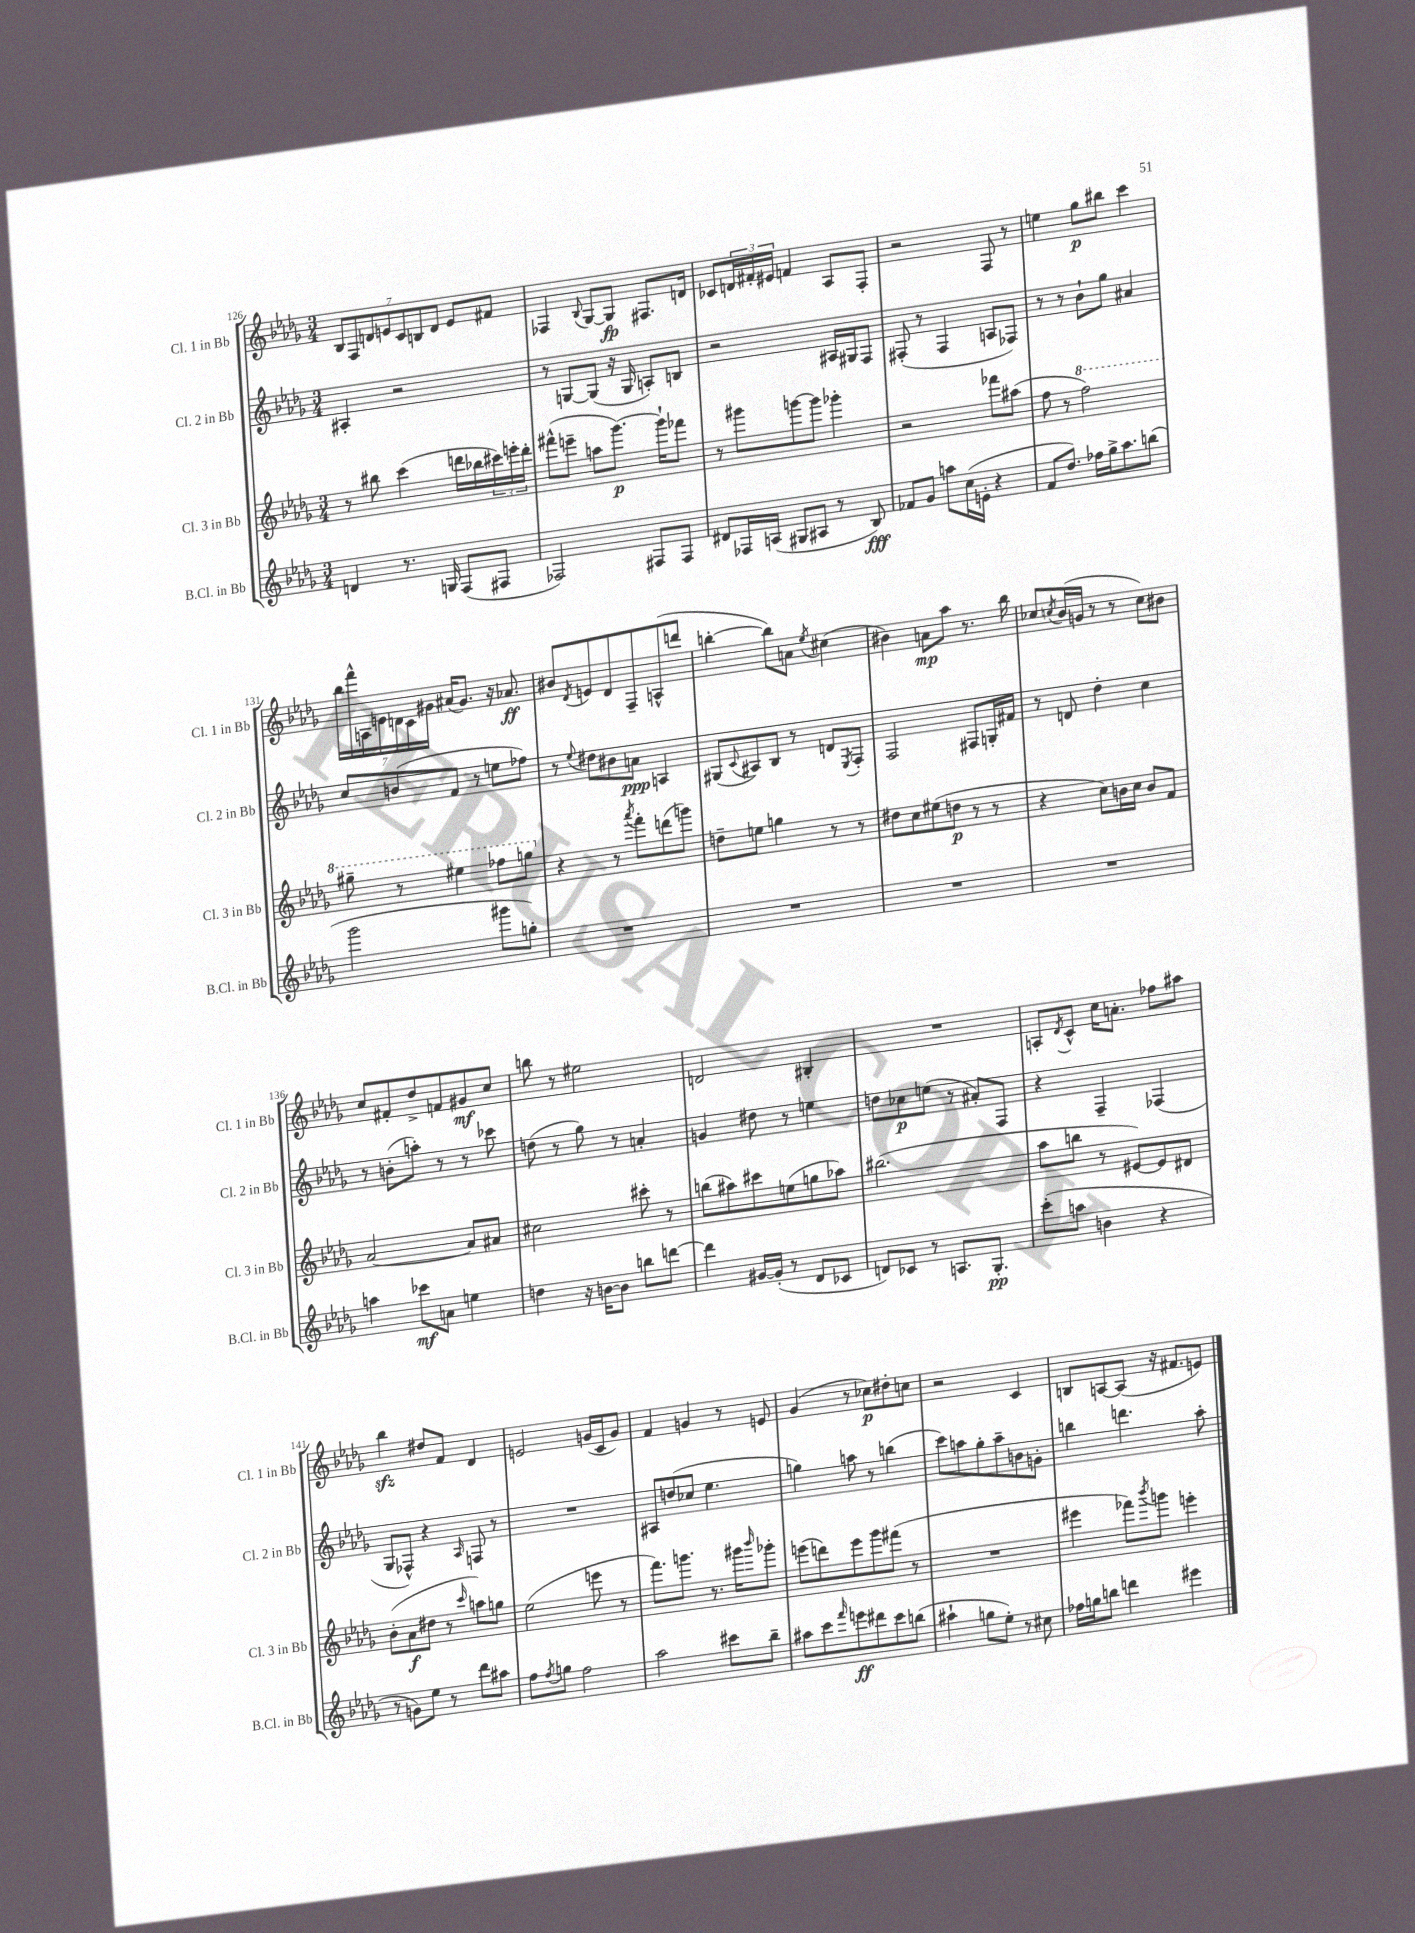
<<
\new StaffGroup <<
\new Staff = "s0" \with { instrumentName = "Cl. 1 in Bb" shortInstrumentName = "Cl. 1 in Bb" } {
    \clef treble \key des \major \numericTimeSignature \time 3/4
    \tuplet 7/4 { bes8 f8 d'8 e'8 c'8 b8 d'8 } e'8 fis'8 |
    fes4 \appoggiatura { bes8 } ges8~ ges8\fp fis8. d'16 |
    ces'8 \tuplet 3/2 { d'16 fis'16-. eis'16 } f'4 aes8 f8-. |
    r2 f8 r8 |
    e''4 ges''8\p bis''8 c'''4 |
    \tuplet 7/4 { bes''16 f'''16-^ a16 e'16 d'16 c'16 gis'16 } ais'16( gis'8.) r16 aes'8.\ff |
    bis'8 \acciaccatura { des'8 } e'8 des'8 f8-- a8-^( d'''8 |
    b''4~-. b''8) a'8 \acciaccatura { ees''8 } cis''4( |
    bis'4) a'8\mp aes''8 r8. bes''16 |
    ces''8 \acciaccatura { c''8 } bes'16( g'16 r8 r8 c''8) bis'8 |
    c''8 fis'8-. des''8-> f'8 gis'8\mf c''8 |
    b''8 r8 eis''2 |
    d'2 bis4-. |
    R2. |
    a8-. \acciaccatura { des'8 } c'8-^ c''16 a'8.-. fes''8 ais''8 |
    bes''4\sfz dis''8 f'8 des'4 |
    e'2 g'16( c'16 g'8) |
    f'4 g'4 r8 e'8 |
    ges'4( r8 ces''8\p) dis''8-. c''8 |
    r2 c'4 |
    b8 a8~ a8( r16 fis'8. e'8) \bar "|." |
}
\new Staff = "s1" \with { instrumentName = "Cl. 2 in Bb" shortInstrumentName = "Cl. 2 in Bb" } {
    \clef treble \key des \major \numericTimeSignature \time 3/4
    ais4-. r2 |
    r8 g8~ g8( r16 g16 a8-.) b8 |
    r2 ais16 gis16 f8 |
    fis8-.( r8 fis4 a8 fes8) |
    r8 r8 bes'8-! ges''8 ais'4 |
    c''8 b'8( f'8 r8 e''8 fes''8) |
    r8 \appoggiatura { ees''8 } dis''8 bis'8 a'8\ppp a4 |
    gis8( \appoggiatura { c'8 } ais8) bes8 r8 d'8 \acciaccatura { ees8 } f8-. |
    f2 fis8 g16-. fis'16 |
    r8 d'8 des''4-. c''4 |
    r8 b'8-.( a''8-.) r8 r8 ces'''8 |
    d''8( r8 ges''8) r8 a'4-. |
    g'4 dis''8 r8 e''4 |
    d''8 ces''8\p e''8( r8 ais'8-.) f8 |
    r4 f4-- fes4( |
    ges8 fes8-^) r4 \grace { aes16 } f8 r8 |
    R2. |
    ais8 d''8( ces''8 ees''4. |
    g''4) a''8 r8 b''4( |
    c'''8) a''8 ges''8-. a''8-- b'8 g'8-. |
    b''4 d'''4. aes''8-. \bar "|." |
}
\new Staff = "s2" \with { instrumentName = "Cl. 3 in Bb" shortInstrumentName = "Cl. 3 in Bb" } {
    \clef treble \key des \major \numericTimeSignature \time 3/4
    r8 bis''8 c'''4( d'''16 bes''16 \tuplet 3/2 { cis'''16) e'''16-. d'''16-. } |
    fis'''8-^( e'''8-- a''8 ges'''8.~\p) ges'''16-! fes'''8 |
    r8 gis'''8 g'''8~ g'''8 ges'''4-. |
    r2 fes'''8 ais''8( |
    f''8 r8 \ottava #1 f'''2) |
    gis'''8-- r8 eis'''4 fes'''8 g'''8 \ottava #0 |
    r4 r8 \acciaccatura { aes'''8 } f'''8-. d'''8( g'''8) |
    d''8-- e''8 g''4 r8 r8 |
    dis''8 c''8 eis''8( d''8\p r8 r8 |
    r4 c''8) b'16 c''16 b'8 f'8 |
    aes'2~ aes'8 ais'8 |
    cis''2 cis'''8-. r8 |
    b''8( ais''8) cis'''8 e''8( g''8 aes''8) |
    bis''2.( |
    aes''8 b''8 r8 eis'8~) eis'8 dis'8 |
    bes'8-.( aes'8\f dis''8 r8 \grace { c'''16 } a''8) g''8 |
    ees''2( e'''8 r8 |
    f'''8.) g'''8. r8. gis'''16 \grace { bes'''16 } ges'''8-. |
    e'''8( d'''8) e'''8 ges'''8 fis'''8( r8 |
    R2. |
    eis'''4 fes'''8) \acciaccatura { bes'''8 } g'''8 e'''4-. \bar "|." |
}
\new Staff = "s3" \with { instrumentName = "B.Cl. in Bb" shortInstrumentName = "B.Cl. in Bb" } {
    \clef treble \key des \major \numericTimeSignature \time 3/4
    d'4 r8. g16 f8( fis8 |
    fes2) fis8 fis8 |
    dis'8 fes16 a16( gis8 ais8 r8 bes8\fff) |
    fes'8 ges'8 a''8 c''16( e'16-. r4 |
    f'8 des''8.) fes''16 ges''16-> aes''8. b''8( |
    ges'''2 gis'''8 g''8-.) |
    R2. |
    R2. |
    R2. |
    R2. |
    a''4 ces'''8\mf a'8 e''4 |
    d''4 r16 b'16~ b'8 b''8 d'''8~ |
    d'''4 gis'16~ gis'16-.( r8 des'8 ces'8 |
    d'8) ces'8 r8 a8. ges8.-.\pp |
    c'''8-.( a''8 b'4 r4 |
    r8 g'8) ees''8 r8 des'''8 ais''8 |
    f''8 \acciaccatura { f''8 } g''8 f''2 |
    aes''2 cis'''8 bes''8-- |
    ais''8 c'''8 \grace { f'''16 } e'''8\ff dis'''8 c'''8 b''8( |
    ais''4-! g''8 ees''8-.) r8 cis''8 |
    fes''16 g''16 b''8 d'''4 eis'''4 \bar "|." |
}
>>
>>
\layout { \context { \Score currentBarNumber = #126 } }
